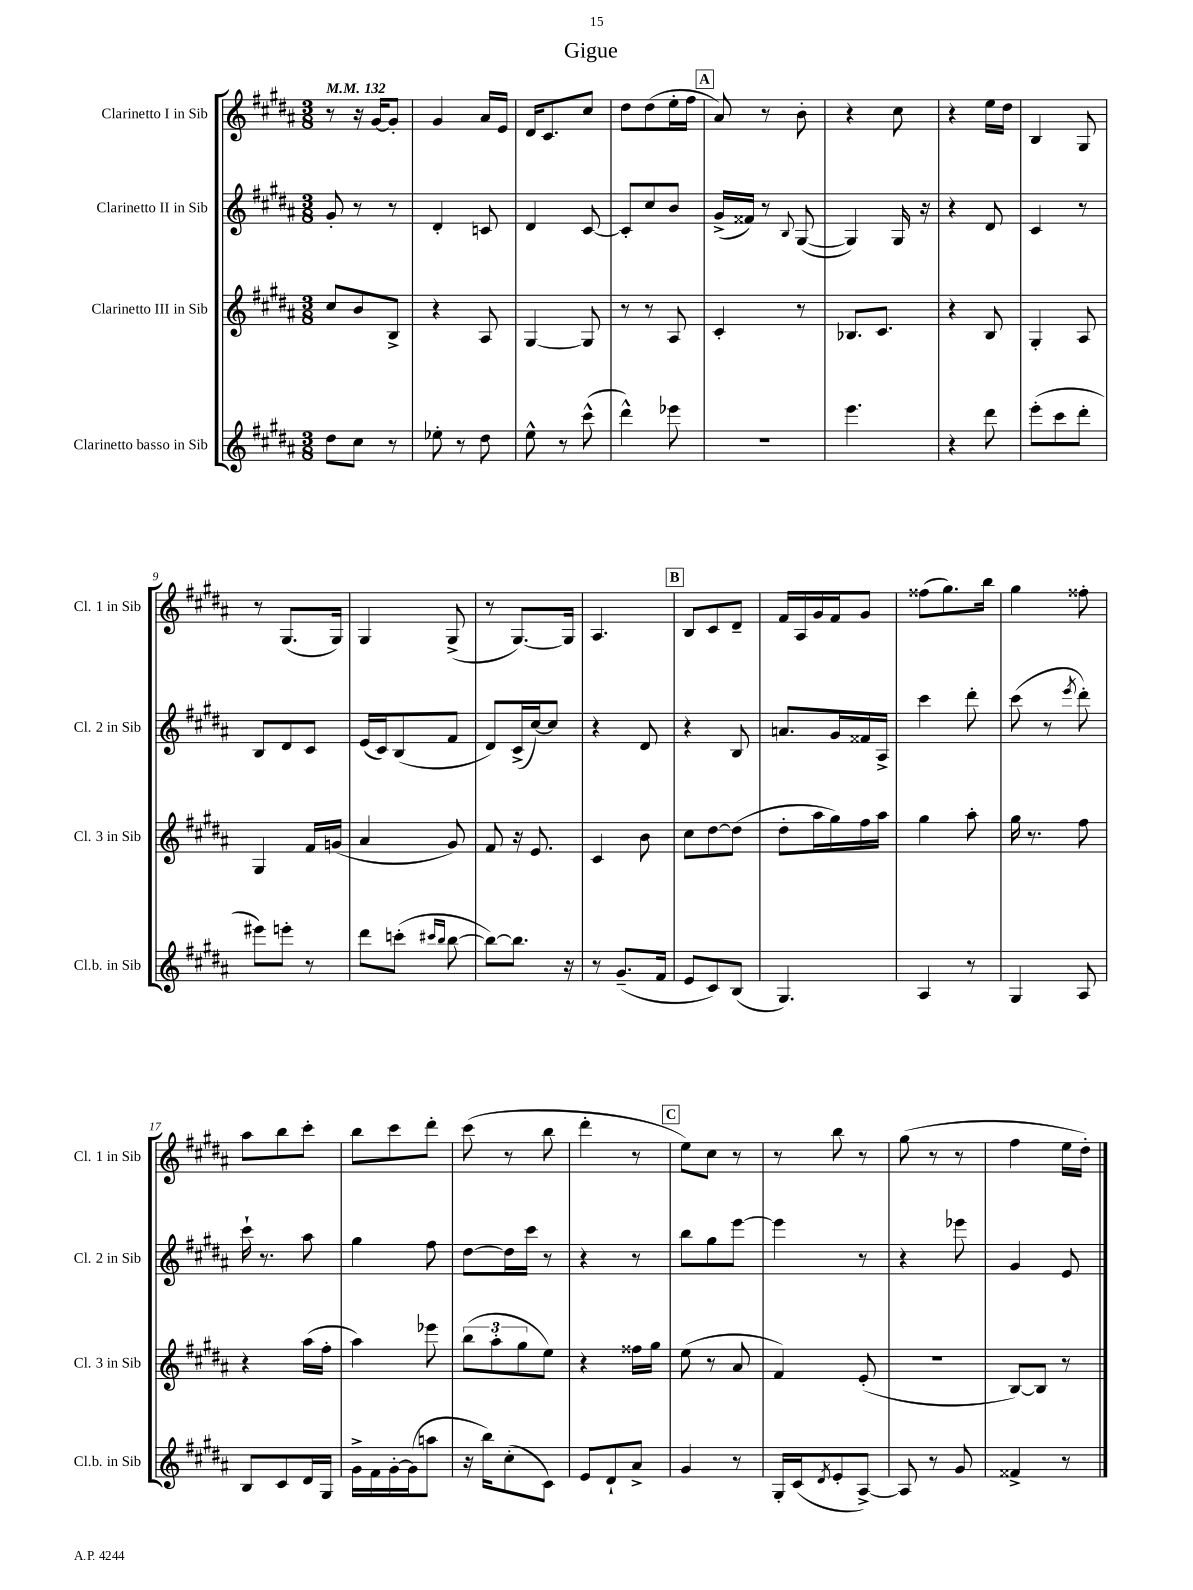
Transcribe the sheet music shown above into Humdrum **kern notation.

**kern	**kern	**kern	**kern
*staff4	*staff3	*staff2	*staff1
*clefG2	*clefG2	*clefG2	*clefG2
*k[f#c#g#d#a#]	*k[f#c#g#d#a#]	*k[f#c#g#d#a#]	*k[f#c#g#d#a#]
*M3/8	*M3/8	*M3/8	*M3/8
*MM132	*MM132	*MM132	*MM132
8dd#	8cc#	8g#'	8r
8cc#	8b	8r	16r
.	.	.	[16g#
8r	8B^	8r	8g#']
=	=	=	=
8ee-'	4r	4d#'	4g#
8r	.	.	.
8dd#	8A#	8c	16a#
.	.	.	16e
=	=	=	=
8ee^^	[4G#	4d#	16d#
.	.	.	8.c#
8r	.	.	.
(8ccc#^^	8G#]	[8c#	8cc#
=	=	=	=
4ddd#^^)	8r	8c#']	8dd#
.	8r	8cc#	(8dd#
8eee-	8A#	8b	16ee'
.	.	.	16ff#
=	=	=	=
4.r	4c#'	(16g#^	8a#)
.	.	16f##)	.
.	.	8r	8r
.	.	8qqB	.
.	8r	([8G#	8b'
=	=	=	=
4.eee	8.B-	4G#])	4r
.	8.c#	.	.
.	.	16G#	8cc#
.	.	16r	.
=	=	=	=
4r	4r	4r	4r
8ddd#	8B	8d#	16ee
.	.	.	16dd#
=	=	=	=
(8eee'	4G#'	4c#	4B
8ccc#	.	.	.
8ddd#'	8A#	8r	8G#
=	=	=	=
8eee#)	4G#	8B	8r
8eee'	.	8d#	(8.G#
8r	16f#	8c#	.
.	(16g	.	16G#)
=	=	=	=
8ddd#	4a#	(16e	4G#
.	.	16c#)	.
(8ccc'	.	(8B	.
16qqccc#	.	.	.
16qqbb	.	.	.
[8bb	8g#)	8f#	(8G#^
=	=	=	=
8bb_)	8f#	8d#)	8r
8.bb]	16r	(16c#^	[8.G#)
.	8.e	[16cc#)	.
.	.	8cc#]	.
16r	.	.	16G#]
=	=	=	=
8r	4c#	4r	4.A#
(8.g#~	.	.	.
.	8b	8d#	.
16f#	.	.	.
=	=	=	=
8e	8cc#	4r	8B
8c#)	[8dd#	.	8c#
(8B	(8dd#]	8B	8d#~
=	=	=	=
4.G#)	8dd#'	8.a	16f#
.	.	.	16A#
.	16aa#	.	16g#
.	16gg#)	16g#	16f#
.	16ff#	16f##	8g#
.	16aa#	16A#^	.
=	=	=	=
4A#	4gg#	4ccc#	(8ff##
.	.	.	8.gg#)
8r	8aa#'	8ddd#'	.
.	.	.	16bb
=	=	=	=
4G#	16gg#	(8ccc#	4gg#
.	8.r	.	.
.	.	8r	.
.	.	8qeee	.
8A#	8ff#	8ddd#')	8ff##'
=	=	=	=
8B	4r	16ccc#`	8aa#
.	.	8.r	.
8c#	.	.	8bb
16d#	(16aa#	8aa#	8ccc#'
16G#	16ff#'	.	.
=	=	=	=
16g#^	4aa#)	4gg#	8bb
16f#	.	.	.
[16g#'	.	.	8ccc#
(16g#]	.	.	.
8aa	8eee-	8ff#	8ddd#'
=	=	=	=
16r	(12bb	[8dd#	(8ccc#
16bb)	.	.	.
.	12aa#'	.	.
(8cc#'	.	16dd#]	8r
.	12gg#	.	.
.	.	16ccc#	.
8c#)	8ee)	8r	8bb
=	=	=	=
8e	4r	4r	4ddd#'
8d#`	.	.	.
8a#^	16ff##	8r	8r
.	16gg#	.	.
=	=	=	=
4g#	(8ee	8bb	8ee)
.	8r	8gg#	8cc#
8r	8a#	[8eee	8r
=	=	=	=
16G#'	4f#)	4eee]	8r
(16c#	.	.	.
8qd#	.	.	.
8e'	.	.	8bb
[8A#^)	(8e'	8r	8r
=	=	=	=
8A#]	4.r	4r	(8gg#
8r	.	.	8r
8g#	.	8eee-	8r
=	=	=	=
4f##^	[8B)	4g#	4ff#
.	8B]	.	.
8r	8r	8e	16ee
.	.	.	16dd#')
==	==	==	==
*-	*-	*-	*-
